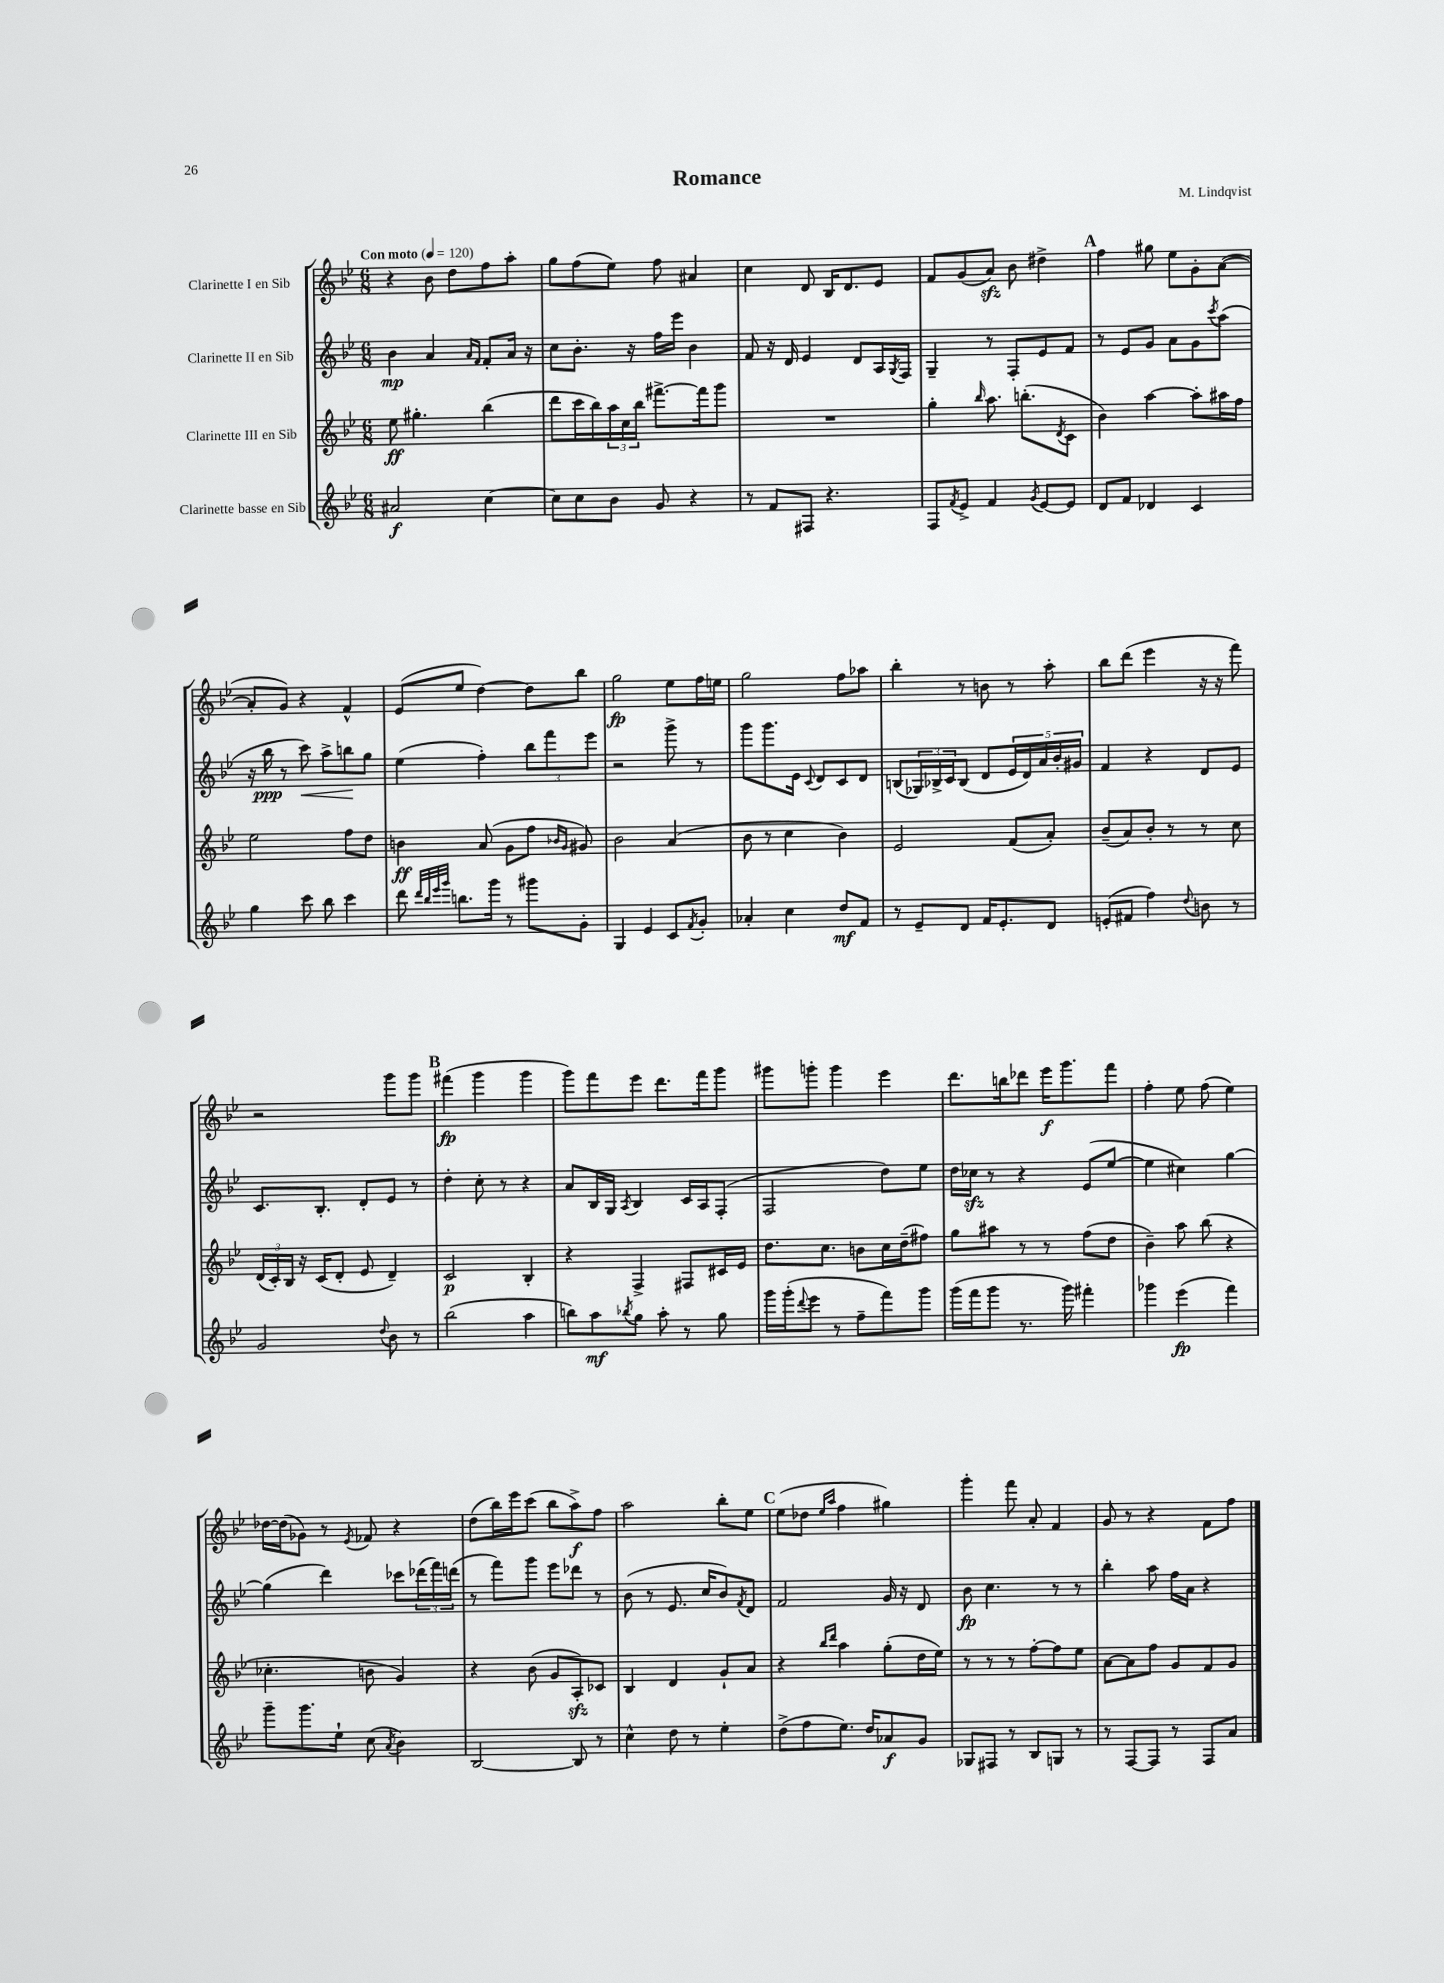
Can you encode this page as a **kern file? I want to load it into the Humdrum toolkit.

**kern	**kern	**kern	**kern
*staff4	*staff3	*staff2	*staff1
*clefG2	*clefG2	*clefG2	*clefG2
*k[b-e-]	*k[b-e-]	*k[b-e-]	*k[b-e-]
*M6/8	*M6/8	*M6/8	*M6/8
*MM120	*MM120	*MM120	*MM120
2a#	8ee-	4b-	4r
.	4.gg#'	.	.
.	.	4a	8b-
.	.	.	8dd
.	.	16qqa	.
.	.	16qqf	.
[4cc	(4bb-	8f'	8ff
.	.	16a	8aa'
.	.	16r	.
=	=	=	=
8cc]	8ddd	8cc	8gg
8cc	16ccc	8.b-'	(8ff
.	16bb-)	.	.
8b-	24aa	.	8ee-)
.	24cc	.	.
.	.	16r	.
.	24bb-	.	.
8g	[8.fff#^	16ff	8ff
.	.	16eee-	.
4r	.	4b-	4a#
.	16fff#]	.	.
.	8ggg	.	.
=	=	=	=
8r	2.r	8f	4cc
8f	.	16r	.
.	.	16d	.
8F#	.	4e-	8d
4.r	.	.	16B-
.	.	.	8.d
.	.	8d	.
.	.	16A	8e-
.	.	8qG	.
.	.	16F	.
=	=	=	=
8F	4gg'	4G~	8f
8qf	.	.	.
8e-^	.	.	(8g
.	16qqbb-	.	.
4f	8.aa	8r	8a)
.	.	8F'	8b-
.	(8.bb'	.	.
8qg	.	.	.
[8e-	.	8e-	4dd#^
.	8qd	.	.
8e-]	8c	8f	.
=	=	=	=
8d	4b-)	8r	4ff
8f	.	8e-	.
4d-	[4aa	8g	8gg#
.	.	8a	8ee-
4c	8aa']	8g	8g'
.	.	8qccc	.
.	16aa#	(8aa	([8a
.	16ff	.	.
=	=	=	=
4gg	2ee-	16r	8a']
.	.	16bb-	.
.	.	8r	8g)
8ccc	.	8ccc)	4r
8bb-	.	8aa^	.
4ccc	8ff	8bb	4f^^
.	8dd	8gg	.
=	=	=	=
8ddd	4b	(4ee-	(8e-
32qqddd	.	.	.
32qqbb-	.	.	.
32qqeee-	.	.	.
32qqggg	.	.	.
8.bb	.	.	8ee-
.	(8a	4ff')	[4dd)
16ggg	.	.	.
8r	8g	.	.
8ggg#	8ff	12bb-	8dd]
.	.	12fff	.
.	16qqb-	.	.
.	16qqg	.	.
8g'	8g#)	.	8bb-
.	.	12eee-	.
=	=	=	=
4G	2b-	2r	2gg
4e-	.	.	.
8c	(4a	8ggg^	8ee-
8qf	.	.	.
8g'	.	8r	16ff
.	.	.	16ee
=	=	=	=
4a-'	8b-	8ggg	2gg
.	8r	8.ggg	.
4cc	4cc	.	.
.	.	16e-	.
.	.	8qqc	.
.	.	8d	.
8dd	4b-)	8c	8ff
8f	.	8d	8aa-
=	=	=	=
8r	2e-	(8B	4bb-'
8e-~	.	24G-)	.
.	.	24B-^	.
.	.	24c	.
8d	.	(8B-	8r
16f	.	8d	8b
8.e-'	.	.	.
.	(8f	20e-	8r
.	.	20d)	.
.	.	20a	.
8d	8a')	.	8aa'
.	.	20b-'	.
.	.	20g#	.
=	=	=	=
(8e'	(8b-~	4f	8bb-
8f#	8a)	.	(8ddd
4ff)	8b-'	4r	4eee-
.	8r	.	.
8qqdd	.	.	.
8b	8r	8d	16r
.	.	.	16r
8r	8cc	8e-	8fff)
=	=	=	=
2g	(24d	8.c	2r
.	24c')	.	.
.	24B-	.	.
.	16r	.	.
.	(16c	8.B-'	.
.	8d'	.	.
.	8e-	8d'	.
8qqdd	.	.	.
8b-	4d~)	8e-	8ggg
8r	.	8r	8ggg
=	=	=	=
(2bb-	2c	4dd'	(4fff#
.	.	8cc'	4ggg
.	.	8r	.
4aa	4B-'	4r	4ggg
=	=	=	=
8bb)	4r	8a	8ggg)
8aa	.	16B-	8fff
.	.	16G	.
8qbb-	.	8qA	.
8gg	4F^	4B-	8eee-
8aa'	.	.	8.ddd
8r	8F#	16c	.
.	.	16A	16fff
8gg	16c#	(8F'	8ggg
.	16e-	.	.
=	=	=	=
16ggg	8.dd	2F	8ggg#
(16ggg'	.	.	.
8qqddd	.	.	.
8eee-	.	.	8ggg'
.	8.cc	.	.
8r	.	.	4ggg
8ff~	8b	.	.
8fff)	16cc	8dd)	4eee-
.	(16dd~	.	.
8ggg	8ff#)	8ee-	.
=	=	=	=
(16ggg	8gg	16dd	8.ddd
16fff	.	16cc-	.
8ggg	8aa#	8r	.
.	.	.	16bb
8.r	8r	4r	8ddd-
.	8r	.	16eee-
16ggg)	.	.	8.ggg
4fff#'	(8ff	(8e-	.
.	8dd	[8ee-	8fff
=	=	=	=
4ggg-	4b-~)	4ee-]	4ff'
(4eee-	8aa	4cc#)	8ee-
.	(8bb-	.	(8ff
4fff)	4r	[4gg	4ee-)
=	=	=	=
8ggg~	4.cc-'	(4gg]	[16dd-
.	.	.	(16dd-]
8.ggg	.	.	8g-)
.	.	4ddd)	8r
16ee-`	.	.	.
.	.	.	8qe-
(8cc	8b	.	8f-
8qa	.	.	.
4b-)	4g)	8ccc-	4r
.	.	(24ddd-	.
.	.	24fff)	.
.	.	(24ddd	.
=	=	=	=
[2B-	4r	8r	(8dd
.	.	8fff)	16bb-)
.	.	.	16eee-
.	(8b-	8ggg	(8ccc
.	8g	8eee-	8bb-
8B-]	8A')	8ddd-	8aa^)
8r	8c-	8r	8ff
=	=	=	=
4cc^^	4B-	(8b-	2aa
.	.	8r	.
8dd	4d	8.e-	.
8r	.	.	.
.	.	16cc	.
4ee-'	8g`	8b-)	8bb-'
.	.	8qf	.
.	8a	8d	8ee-
=	=	=	=
(8dd^	4r	2f	(8ee-
8ff	.	.	8dd-
.	16qqbb-	.	16qqee-
.	16qqddd	.	16qqaa
8.ee-)	4aa	.	4ff
16dd	.	.	.
8a-	(8gg'	16g	4gg#)
.	.	16r	.
8g	16dd	8d	.
.	16ee-)	.	.
=	=	=	=
8G-	8r	8b-	4ggg'
8F#	8r	4.cc	.
8r	8r	.	8fff
8B-	[8ff'	.	8a'
8G	8ff]	8r	4f
8r	8ee-	8r	.
=	=	=	=
8r	[8a	4bb-'	8g
[8F	8a]	.	8r
8F]	8ff	8aa	4r
8r	8g	16ff	.
.	.	16a	.
8F	8f	4r	8f
8a	8g	.	8ff
==	==	==	==
*-	*-	*-	*-
